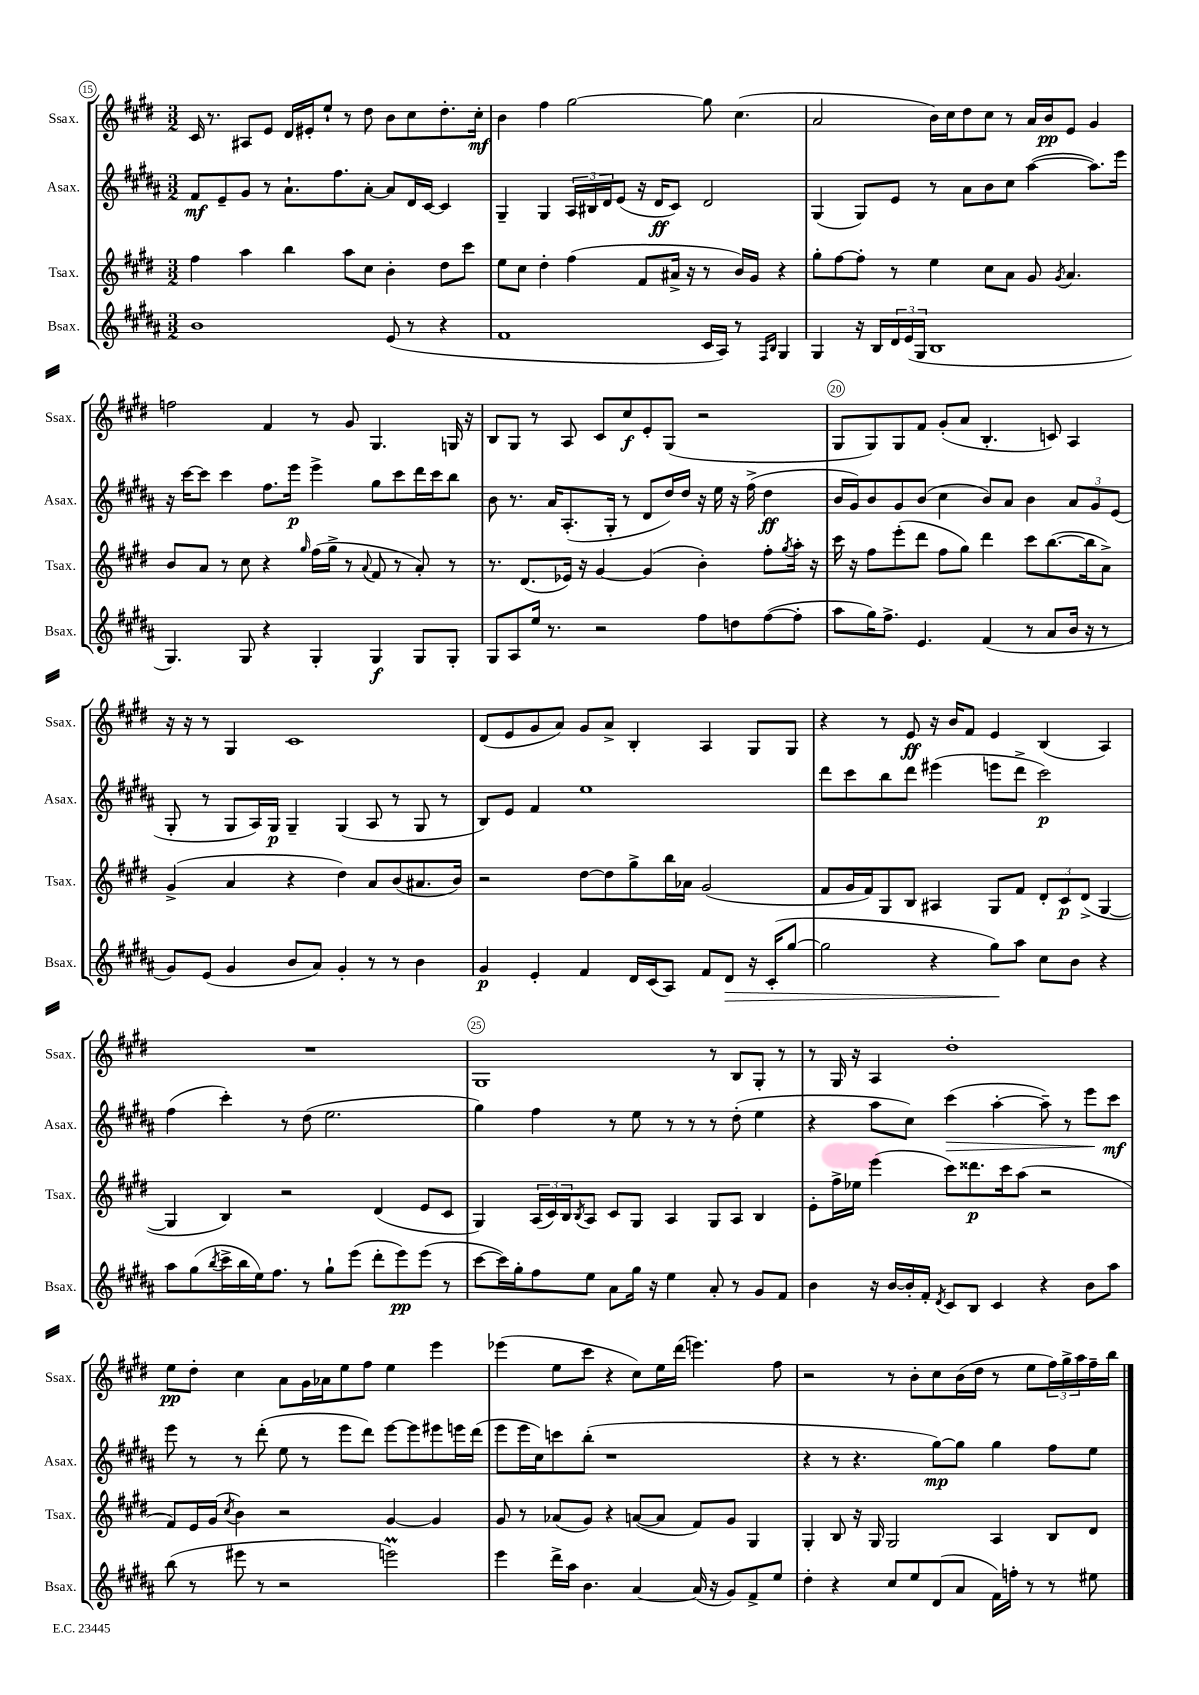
<<
\new StaffGroup <<
\new Staff = "s0" \with { instrumentName = "Ssax." shortInstrumentName = "Ssax." } {
    \clef treble \key e \major \numericTimeSignature \time 3/2
    cis'16 r8. ais8 e'8 dis'16 eis'16-. e''8-! r8 dis''8 b'8 cis''8 dis''8.-. cis''16-.\mf |
    b'4 fis''4 gis''2~ gis''8 cis''4.( |
    a'2 b'16) cis''16 dis''8 cis''8 r8 a'16 b'16\pp e'8 gis'4 |
    f''2 fis'4 r8 gis'8 gis4. g16 r16 |
    b8 gis8 r8 a8 cis'8 cis''8\f e'8-. gis8( r2 |
    gis8 gis8) gis8 fis'8 gis'8-.( a'8 b4.-. c'8) a4 |
    r16 r16 r8 gis4 cis'1 |
    dis'8( e'8 gis'8 a'8) gis'8 a'8-> b4-. a4 gis8 gis8 |
    r4 r8 e'8\ff r16 b'16 fis'8 e'4 b4( a4) |
    R1. |
    gis1 r8 b8 gis8-. r8 |
    r8 gis16 r16 a4 dis''1-. |
    e''8\pp dis''8-. cis''4 a'8 gis'16 aes'16 e''8 fis''8 e''4 e'''4 |
    ees'''4( e''8 cis'''8 r4 cis''8) e''16 dis'''16( e'''4.) fis''8 |
    r2 r8 b'8-. cis''8 b'16( dis''16 r8 e''8 \tuplet 3/2 { fis''16) gis''16-> a''16 } fis''16-- b''16 \bar "|." |
}
\new Staff = "s1" \with { instrumentName = "Asax." shortInstrumentName = "Asax." } {
    \clef treble \key b \major \numericTimeSignature \time 3/2
    fis'8\mf e'8-- gis'8 r8 ais'8.-! fis''8. ais'8~-. ais'8 dis'16 cis'16~ cis'4 |
    gis4-- gis4 \tuplet 3/2 { ais16 bis16 dis'16 } e'8( r16 dis'16\ff cis'8) dis'2 |
    gis4( gis8) e'8 r8 ais'8 b'8 cis''8 ais''4~( ais''8.) e'''16 |
    r16 cis'''16~ cis'''8 cis'''4 fis''8. e'''16\p e'''4-> gis''8 cis'''8 dis'''16 cis'''16 b''8 |
    b'8 r8. ais'16 ais8.-.( gis16-. r8 dis'8 dis''16) dis''16 r16 e''16 r16 fis''16->( dis''4\ff |
    b'16 gis'16) b'8 gis'8 b'8( cis''4 b'8) ais'8 b'4 \tuplet 3/2 { ais'8 gis'8 e'8( } |
    gis8-. r8 gis8 ais16) gis16\p gis4-- gis4( ais8 r8 gis8 r8 |
    b8) e'8 fis'4 e''1 |
    dis'''8 cis'''8 b''8 dis'''8 eis'''4( e'''8 dis'''8-> cis'''2\p) |
    fis''4( cis'''4-.) r8 dis''8( e''2. |
    gis''4) fis''4 r8 e''8 r8 r8 r8 dis''8-.( e''4 |
    r4 ais''8 cis''8) cis'''4\>( ais''4~-. ais''8--) r8 e'''8\! cis'''8\mf |
    e'''8 r8 r8 dis'''8-.( e''8 r8 e'''8 dis'''8) e'''8~ e'''8 eis'''8 e'''16 dis'''16( |
    e'''8 e'''16 cis''16) c'''8 b''8-.( r1 |
    r4 r8 r4. gis''8~\mp) gis''8 gis''4 fis''8 e''8 \bar "|." |
}
\new Staff = "s2" \with { instrumentName = "Tsax." shortInstrumentName = "Tsax." } {
    \clef treble \key e \major \numericTimeSignature \time 3/2
    fis''4 a''4 b''4 a''8 cis''8 b'4-. dis''8 cis'''8 |
    e''8 cis''8 dis''4-. fis''4( fis'8 ais'16-> r16 r8 b'16) gis'16 r4 |
    gis''8-. fis''8~ fis''8-. r8 e''4 cis''8 a'8 gis'8 \acciaccatura { gis'8 } a'4. |
    b'8 a'8 r8 cis''8 r4 \grace { gis''16 } fis''16( gis''16-> r8 \appoggiatura { a'8 } fis'8 r8 a'8-.) r8 |
    r8. dis'8.( ees'16) r16 gis'4~ gis'4( b'4-.) fis''8-. \acciaccatura { gis''8 } a''16-. r16 |
    cis'''16 r16 fis''8 e'''8-.( dis'''8 fis''8 gis''8) dis'''4 cis'''8 b''8.~( b''16 a'8->) |
    gis'4->( a'4 r4 dis''4) a'8 b'8( ais'8. b'16) |
    r2 dis''8~ dis''8 gis''8-> b''16 aes'16 gis'2( |
    fis'8 gis'16 fis'16) gis8 b8 ais4 gis8 fis'8 \tuplet 3/2 { dis'8-. cis'8\p dis'8->( } gis4~ |
    gis4 b4) r2 dis'4( e'8 cis'8 |
    gis4) \tuplet 3/2 { a16( cis'16) b16 } \acciaccatura { b8 } a8 cis'8 gis8 a4 gis8 a8 b4 |
    e'8-. fis''16-> ees''16 e'''4( cis'''8) disis'''8.\p cis'''16 a''8( r2 |
    fis'8) e'16 gis'16( \acciaccatura { cis''8 } b'4) r2 gis'4~ gis'4 |
    gis'8 r8 aes'8( gis'8) r4 a'8~( a'8 fis'8) gis'8 gis4 |
    gis4-. b8 r16 gis16 gis2 a4 b8 dis'8 \bar "|." |
}
\new Staff = "s3" \with { instrumentName = "Bsax." shortInstrumentName = "Bsax." } {
    \clef treble \key b \major \numericTimeSignature \time 3/2
    b'1 e'8( r8 r4 |
    fis'1 cis'16 ais16) r8 \grace { fis16 b16 } gis4 |
    gis4 r16 b16 \tuplet 3/2 { dis'16 e'16( gis16 } b1 |
    gis4.) gis8 r4 gis4-. gis4\f gis8 gis8-. |
    gis8 ais8 e''16 r8. r2 fis''8 d''8 fis''8~( fis''8-. |
    ais''8 gis''16) fis''8.-> e'4. fis'4( r8 ais'8 b'16 r16 r8 |
    gis'8) e'8( gis'4 b'8 ais'8) gis'4-. r8 r8 b'4 |
    gis'4\p e'4-. fis'4 dis'16 cis'16( ais8) fis'8 dis'8\> r16 cis'16-.( gis''8~ |
    gis''2 r4 gis''8\!) ais''8 cis''8 b'8 r4 |
    ais''8 gis''8( \acciaccatura { b''8 } cis'''16-> b''16 e''16) fis''8. r8 gis''8-! e'''8( dis'''8-. e'''8\pp) e'''8( r8 |
    cis'''8~ cis'''16) gis''16-. fis''8 e''8 ais'8 gis''16 r16 e''4 ais'8-. r8 gis'8 fis'8 |
    b'4 r16 b'16~ b'16-. fis'16-. \acciaccatura { dis'8 } cis'8 b8 cis'4 r4 b'8 ais''8 |
    b''8( r8 eis'''8 r8 r2 e'''2\prall) |
    e'''4 dis'''16-> ais''16 b'4. ais'4~ ais'16( r16 gis'8) fis'8-> e''8 |
    dis''4-. r4 cis''8 e''8 dis'8( ais'8 fis'16) f''16-. r8 r8 eis''8 \bar "|." |
}
>>
>>
\layout { \context { \Score currentBarNumber = #15 \override BarNumber.break-visibility = ##(#f #t #t) barNumberVisibility = #(every-nth-bar-number-visible 5) \override BarNumber.stencil = #(make-stencil-circler 0.1 0.3 ly:text-interface::print) } }
